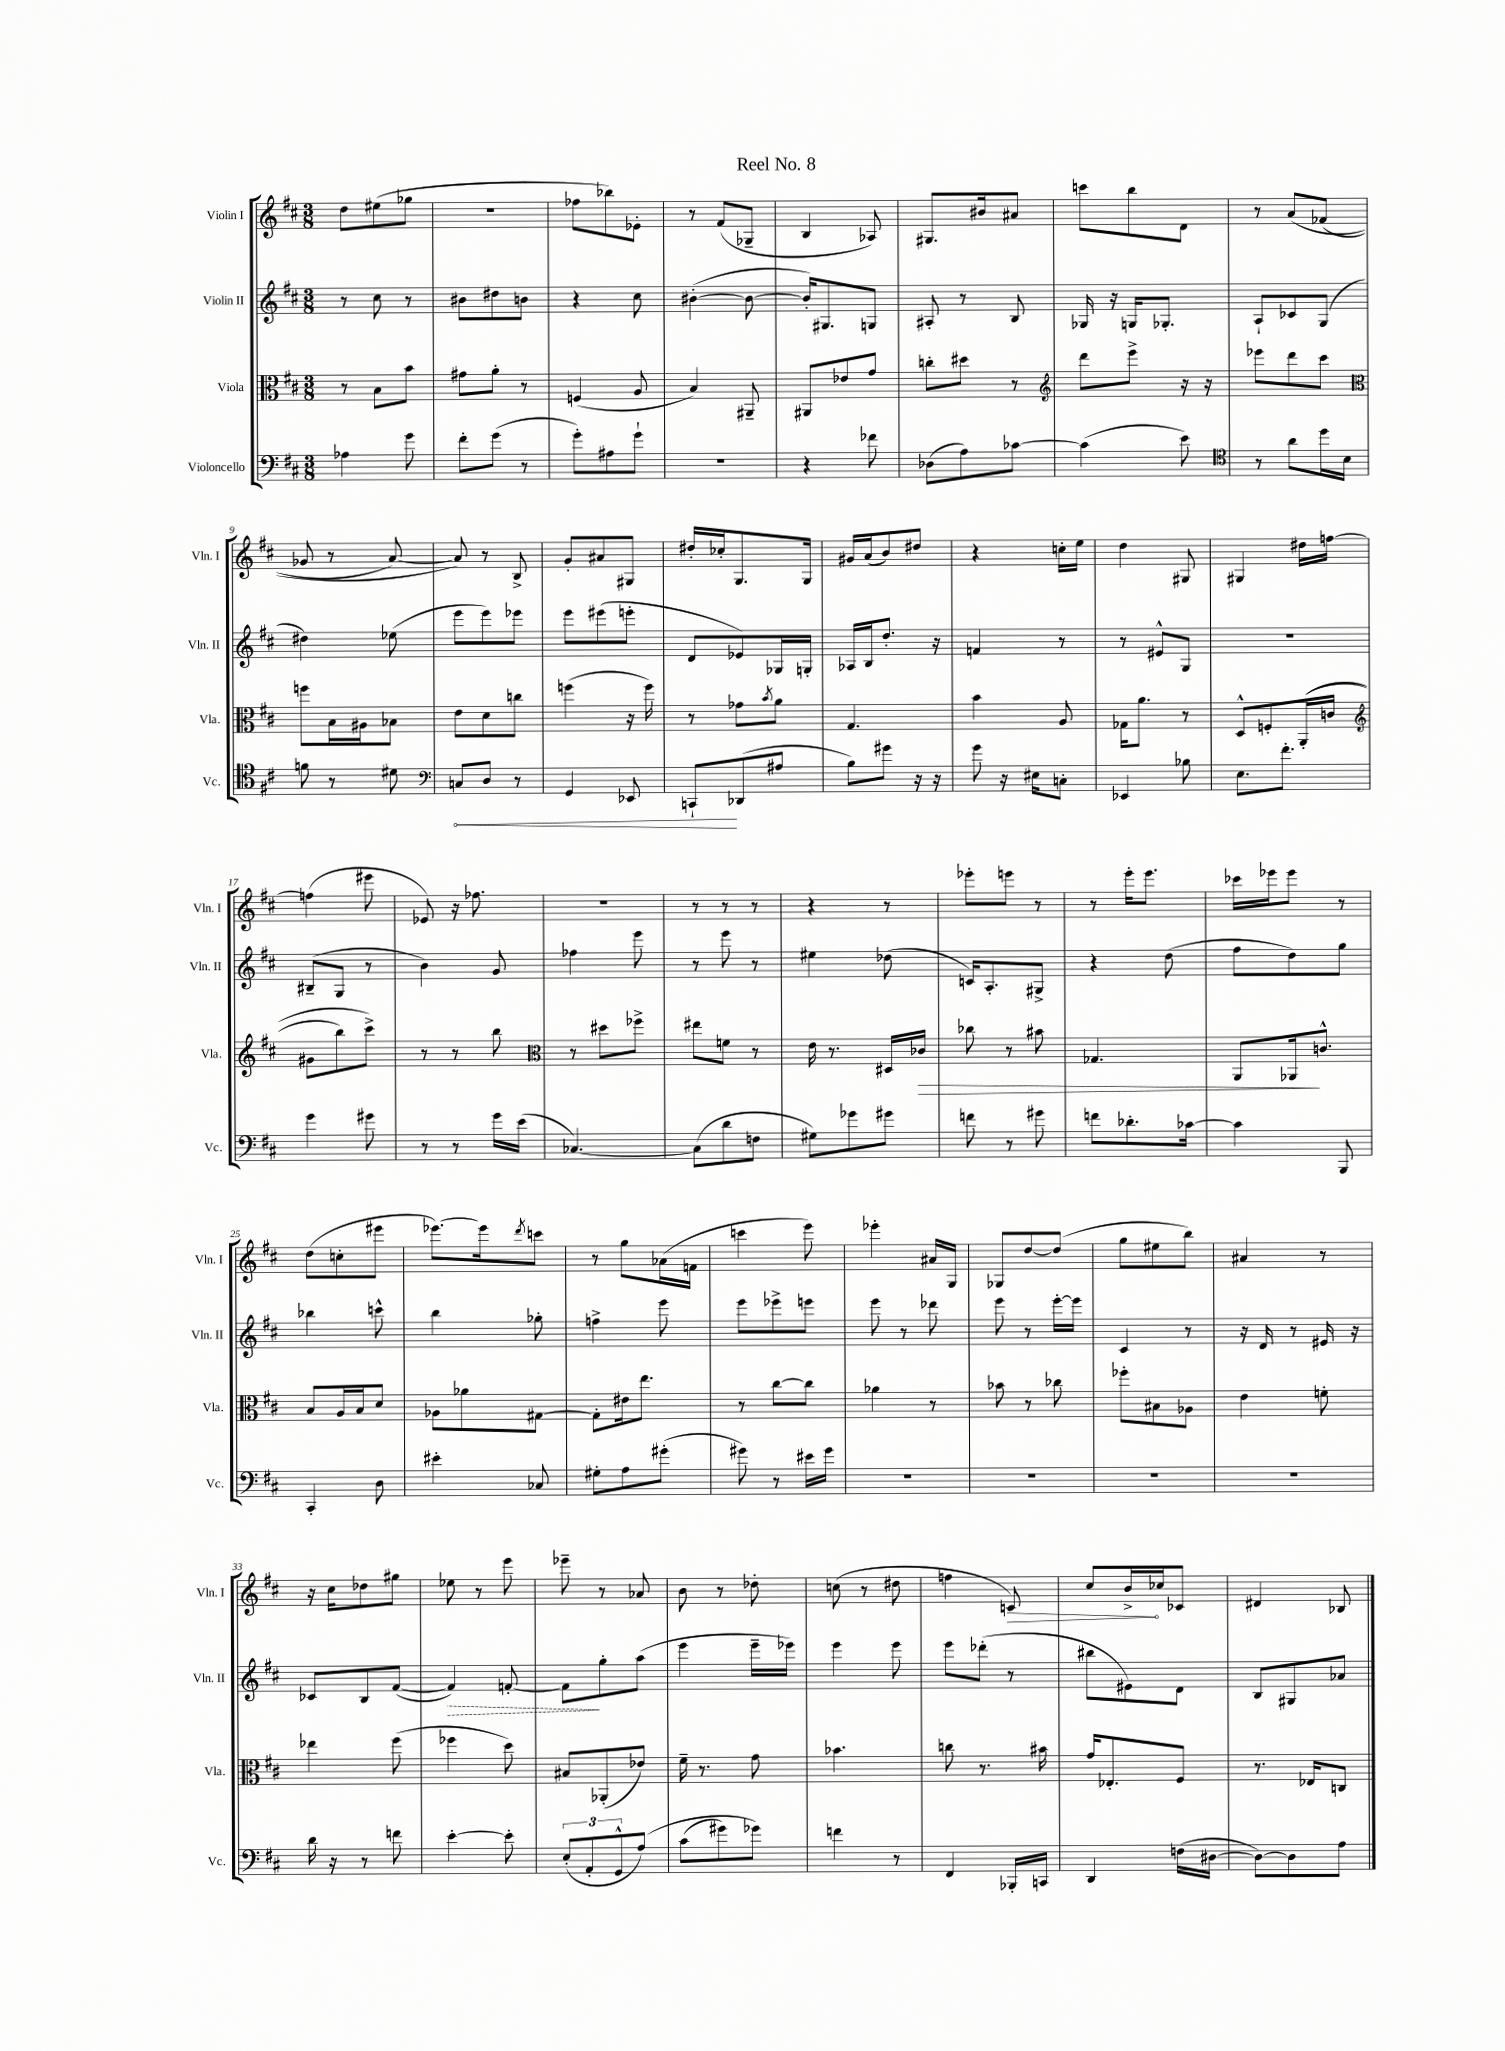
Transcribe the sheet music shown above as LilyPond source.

\header { title = "Reel No. 8" }
<<
\new StaffGroup <<
\new Staff = "s0" \with { instrumentName = "Violin I" shortInstrumentName = "Vln. I" } {
    \clef treble \key d \major \numericTimeSignature \time 3/8
    d''8 eis''8( ges''8 |
    R4. |
    fes''8 bes''8) ees'8-. |
    r8 fis'8( ges8-- |
    b4 aes8) |
    gis8. bis'16 ais'8 |
    c'''8 b''8 d'8 |
    r8 a'8\( fes'8( |
    ges'8 r8 a'8~) |
    a'8\) r8 b8-> |
    g'8-. ais'8 gis8 |
    dis''16-. ces''16-. g8. g16 |
    gis'16 a'16( b'8) dis''8 |
    r4 c''16-. e''16 |
    d''4 gis8 |
    gis4 dis''16 f''16~ |
    f''4( eis'''8 |
    ees'8) r16 fes''8. |
    R4. |
    r8 r8 r8 |
    r4 r8 |
    ees'''8-. e'''8 r8 |
    r8 e'''16-. e'''8. |
    ces'''16 ees'''16 ees'''8 r8 |
    d''8( c''8-. eis'''8 |
    ees'''8.~) ees'''16 \acciaccatura { d'''8 } c'''8 |
    r8 g''8 aes'16( f'16 |
    c'''4 e'''8) |
    ees'''4-. ais'16 g16 |
    ges8 d''8~ d''8( |
    g''8 eis''8 b''8) |
    ais'4 r8 |
    r16 cis''16 des''8 gis''8 |
    ees''8 r8 e'''8 |
    ees'''8-- r8 aes'8 |
    b'8 r8 des''8-. |
    c''8( r8 dis''8 |
    f''4 \once \override Hairpin.circled-tip = ##t c'8\>) |
    cis''8 b'16->\! ces''16 ces'8 |
    dis'4 bes8 \bar "|." |
}
\new Staff = "s1" \with { instrumentName = "Violin II" shortInstrumentName = "Vln. II" } {
    \clef treble \key d \major \numericTimeSignature \time 3/8
    r8 cis''8 r8 |
    bis'8 dis''8 b'8 |
    r4 cis''8 |
    bis'4~-.( bis'8~ |
    bis'16-.) gis8. g8 |
    ais8-. r8 b8 |
    ges16 r16 g16 ges8.-. |
    a8-! ces'8 g8( |
    dis''4) ees''8( |
    e'''8 e'''8) ees'''8 |
    e'''8 eis'''8( e'''8-. |
    d'8 ees'8) ges16 g16-. |
    aes16 b16 d''8.-. r16 |
    f'4 r8 |
    r8 eis'8-^ g8 |
    R4. |
    bis8--( g8 r8 |
    b'4) g'8 |
    fes''4 e'''8 |
    r8 e'''8 r8 |
    eis''4 des''8( |
    c'16) a8.-. gis8-> |
    r4 d''8( |
    fis''8 d''8) g''8 |
    bes''4 c'''8-^ |
    b''4 ges''8-. |
    f''4-> e'''8 |
    e'''8 ees'''8-> e'''8 |
    e'''8 r8 des'''8 |
    e'''8 r8 e'''16~-. e'''16 |
    cis'4 r8 |
    r16 d'16 r8 eis'16 r16 |
    ces'8 b8 fis'8~( |
    \once \override Hairpin.style = #'dashed-line fis'4\>) f'8~-. |
    f'8\! g''8-. a''8( |
    e'''4 e'''16-- ees'''16) |
    e'''4 e'''8 |
    e'''8 des'''8-.( r8 |
    bis''8 eis'8) d'8 |
    b8 gis8 aes'8 \bar "|." |
}
\new Staff = "s2" \with { instrumentName = "Viola" shortInstrumentName = "Vla." } {
    \clef alto \key d \major \numericTimeSignature \time 3/8
    r8 b8 b'8 |
    gis'8 a'8-. r8 |
    f4( a8 |
    b4) ais,8-- |
    ais,8 ees'8 g'8 |
    c''8-. dis''8 r8 |
    \clef treble d'''8 e'''8-> r16 r16 |
    ees'''8 d'''8 cis'''8 |
    \clef alto f''8 b16 ais16 bes8 |
    e'8 d'8 c''8 |
    f''4( r16 f''16) |
    r8 ges'8 \acciaccatura { b'8 } a'8 |
    g4. |
    b'4 a8 |
    ges16 a'8. r8 |
    d8-^ f8-. a,16-.(\( c'16 |
    \clef treble gis'8 b''8) cis'''8->\) |
    r8 r8 b''8 |
    \clef alto r8 dis''8 fes''8-> |
    eis''8 f'8 r8 |
    e'16 r8. dis16 ces'16\> |
    ces''8 r8 bis'8 |
    ges4. |
    a,8 aes,16\! c'8.-^ |
    b8 a16 b16 d'8 |
    aes8 aes'8 gis8~ |
    gis8-. eis'16 e''8. |
    r8 cis''8~ cis''8 |
    aes'4 r8 |
    bes'8 r8 ces''8 |
    fes''8-. bis8 aes8 |
    e'4 f'8-. |
    ees''4 fis''8( |
    fes''4 d''8) |
    bis8 aes,8-.( ees'8) |
    fis'16-- r8. g'8 |
    bes'4. |
    c''8 r8. bis'16 |
    g'16 ees8.-. fis8 |
    r8. ees16 c8 \bar "|." |
}
\new Staff = "s3" \with { instrumentName = "Violoncello" shortInstrumentName = "Vc." } {
    \clef bass \key d \major \numericTimeSignature \time 3/8
    aes4 g'8 |
    fis'8-. g'8( r8 |
    g'8-.) ais8 g'8-! |
    R4. |
    r4 fes'8 |
    des8( a8) ces'8~ |
    ces'4( e'8) |
    \clef tenor r8 a'8 d''16 b16 |
    f'8 r8 dis'8 |
    \clef bass \once \override Hairpin.circled-tip = ##t c8\< d8 r8 |
    g,4 ees,8 |
    c,8-!\! des,8( ais8 |
    b8) gis'8 r16 r16 |
    g'8 r16 eis16 c8-. |
    ees,4 bes8 |
    e8. fis'8.-. |
    g'4 gis'8 |
    r8 r8 g'16 e'16( |
    ces4.~) |
    ces8( d'8 f8 |
    gis8) ges'8 gis'8 |
    f'8 r8 gis'8 |
    f'8 des'8.-. ces'16~ |
    ces'4 b,,8 |
    cis,4-. d8 |
    eis'4-. ces8 |
    gis8-. a8 gis'8-.( |
    gis'8) r8 eis'16 gis'16 |
    R4. |
    R4. |
    R4. |
    R4. |
    d'16 r16 r8 f'8 |
    e'4~-. e'8-. |
    \tuplet 3/2 { e8-.( a,8-. g,8-^ } a8)\( |
    cis'8( gis'8) ges'8\) |
    f'4 r8 |
    fis,4 bes,,16-. c,16 |
    d,4 f16( dis16~ |
    dis8~) dis8 a8 \bar "|." |
}
>>
>>
